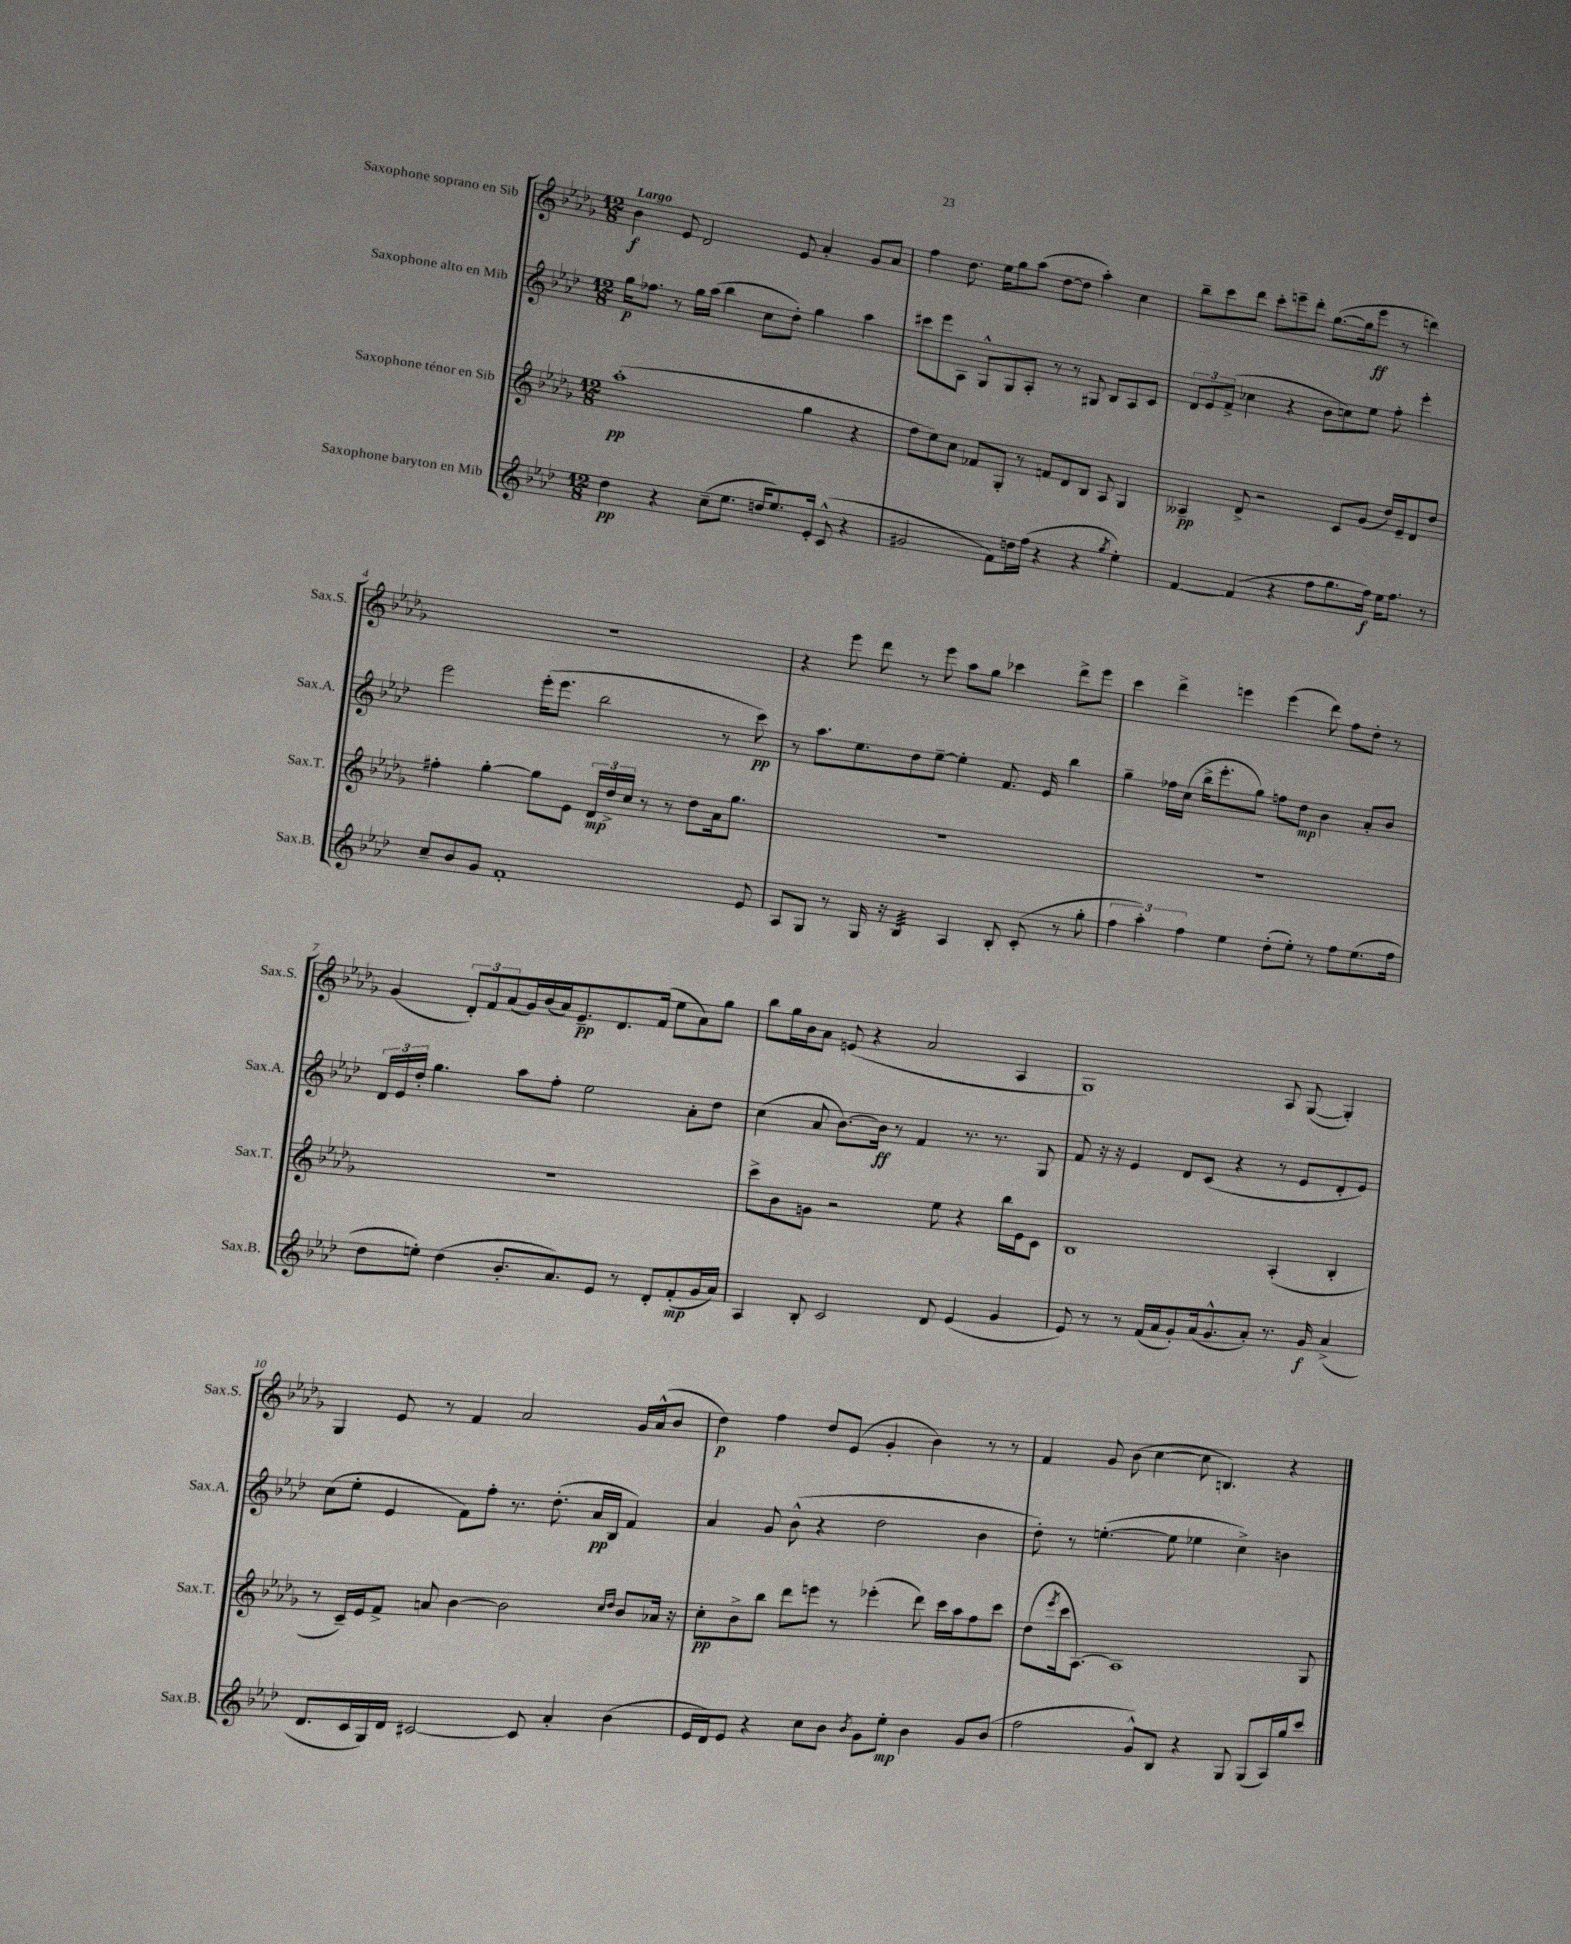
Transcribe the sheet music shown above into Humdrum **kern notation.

**kern	**kern	**kern	**kern
*staff4	*staff3	*staff2	*staff1
*clefG2	*clefG2	*clefG2	*clefG2
*k[b-e-a-d-]	*k[b-e-a-d-g-]	*k[b-e-a-d-]	*k[b-e-a-d-g-]
*M12/8	*M12/8	*M12/8	*M12/8
4dd-	(1aa-'	16gg	4b-
.	.	8.ff-	.
4r	.	8r	8e-
.	.	16gg	2d-
.	.	(16aa-	.
(8cc~	.	4bb-	.
8.ee-	.	.	.
.	.	8cc	.
16dd	.	.	.
8.ee-)	.	8dd-')	8e-
.	4gg-	4gg	4a-'
16e-'	.	.	.
(8c^^	.	.	.
4r	4r	4aa-	8g-
.	.	.	8a-
=	=	=	=
2g#	8ff	8ccc#	4ff
.	8ee-)	8eee-	.
.	8cc	8A-	8.dd-
.	8f-	8G^^	.
.	.	.	16ee-
8f)	8G-'	8G	8gg-
16dd	8r	8A-'	(8aa-
(16ff	.	.	.
4r	8f	8r	[8dd-
.	8d-	8r	8dd-]
4r	8B-	8G#	4aa-')
.	8A-	8B-	.
8qgg	.	.	.
4ee-')	4G-	8A-	4cc
.	.	8c	.
=	=	=	=
[4f	4A--~	12d-	8bb-~
.	.	12e-	.
.	.	.	8ccc
.	.	(12f^	.
(4f]	8d-^	4cc-	8ddd-
.	2r	.	8ccc'
4r	.	4r	8eee~
.	.	.	8ddd-'
8ff	.	8b-	([8.gg-
8.gg	8c	8cc)	.
.	.	.	16gg-]
.	(8g-	8ee-	8eee
16ff)	.	.	.
16ee-	16dd-)	8ff'	8r
8.ff	16e-~	.	.
.	8d-	4eee-'	4ddd)
8r	8dd-	.	.
=	=	=	=
8cc~	4ff#'	2eee-	1.r
8b-	.	.	.
8g	[4gg-'	.	.
1f'	.	.	.
.	8gg-]	(16eee-'	.
.	.	8.eee-	.
.	8e-	.	.
.	24d-	2bb-	.
.	24dd-^	.	.
.	24cc	.	.
.	8r	.	.
.	8r	.	.
.	8dd-	.	.
.	16a-	8r	.
.	8.gg-	.	.
8e-	.	8ccc)	.
=	=	=	=
8A-	1.r	8r	4r
8G	.	8.aa-	.
8r	.	.	8eee-
.	.	8.ee-	.
16G	.	.	8ddd-
16r	.	.	.
4B-	.	8dd-	8r
.	.	[8ee-~	8eee-
4A-	.	4ee-']	8aa-
.	.	.	8gg-
8B-'	.	8.f	4ccc-
(8c'	.	.	.
.	.	16e-	.
8r	.	4bb-	8ddd-^
8gg'	.	.	8eee-
=	=	=	=
6ff	1.r	4gg~	4ccc
6aa-')	.	.	.
.	.	16ff-	4ddd-^
.	.	(16cc	.
6ff	.	.	.
.	.	16bb-^	.
.	.	8.eee-'	.
4ee-	.	.	4eee
.	.	8gg)	.
(8dd-'	.	8ff	(4eee
8ee-')	.	8dd-	.
8r	.	4b-	8ddd-)
8ff	.	.	8ff
(8.ee-	.	8a-'	8dd-'
.	.	8b-	8r
16ff	.	.	.
=	=	=	=
8dd-	1.r	24d-	(4g-
.	.	24e-	.
.	.	24dd-'	.
8ee')	.	4.gg	.
(4dd-	.	.	12d-')
.	.	.	12f
.	.	.	(12a-
8.b-'	.	8aa-	16g-)
.	.	.	(16b-
.	.	8ff'	16a-)
8.a-)	.	.	8.e-~
.	.	2ee-	.
8e-	.	.	8.d-
8r	.	.	.
.	.	.	(16f
8d-'	.	.	8ee-
(8f'	.	8a-'	8a-)
16g	.	8dd-	8gg-
16a-)	.	.	.
=	=	=	=
4A-	8ccc^	(4cc	8bb-
.	8b-	.	16gg-
.	.	.	16b-
8B-'	8g	8a-	8a-
2c	2r	[8.b-)	(8e
.	.	.	4r
.	.	16b-]	.
.	.	8r	.
.	.	4f	2a-
8d-	8ee-	.	.
(4e-	4r	8.r	.
.	.	8.r	.
4g	16bb-	.	4A-
.	16e-	.	.
.	8c	8G	.
=	=	=	=
8e-)	1B-	8f	1G-)
8r	.	16r	.
.	.	16r	.
8r	.	4e-	.
(16f	.	.	.
16a-	.	.	.
8g')	.	8d-	.
(16a-	.	(8c	.
8.g^^	.	.	.
.	.	4r	.
8a-')	.	.	.
8.r	(4A-'	8r	8A-
.	.	8e-	([8G-
16g	.	.	.
(4a-^	4B-'	8d-'	4G-'])
.	.	8e-)	.
=	=	=	=
8.d-	8r	(8cc	4G-
.	16c~)	8ee-'	.
16c	16e-	.	.
16G)	8f^	4e-	8e-
16d-	.	.	.
[2c#	8a	.	8r
.	[4b-	8f)	4f
.	.	8ff'	.
.	2b-]	8.r	2a-
8c#]	.	.	.
.	.	(8.dd-'	.
4a-'	.	.	.
.	.	16a-	.
.	.	16B-	.
.	16qqcc	.	.
.	16qqdd-	.	.
(4b-	8b-	4f)	16g-
.	.	.	(16a-^^
.	16a-	.	8b-
.	16r	.	.
=	=	=	=
16e-	8cc'	4a-	4dd-)
16d-)	.	.	.
8e-	8b-^	.	.
4r	8bb-	8g	4ff
.	8ddd-	(8b-^^	.
8cc	8eee	4r	8dd-
8b-	8r	.	(8e-
8qb-	.	.	.
8g	(4eee-'	2dd-	4g-'
8ee-'	.	.	.
4b-	8ddd-)	.	4b-)
.	16ccc	.	.
.	16aa-	.	.
8g	8ff	4b-	8r
(8b-	8ccc	.	8r
=	=	=	=
2ff	(8dd-	8dd-')	4f
.	8qeee-	.	.
.	16ccc	8r	.
.	[8.A-)	.	.
.	.	([4.ee'	8g-
.	1A-]	.	(8b-
8g^^)	.	.	[4cc
8B-	.	8ee]	.
4r	.	4ee-	8cc]
.	.	.	4.B)
8G	.	4cc^)	.
(8G	.	.	.
16A-)	.	4b	4r
16gg	.	.	.
8ccc	8G-	.	.
==	==	==	==
*-	*-	*-	*-
